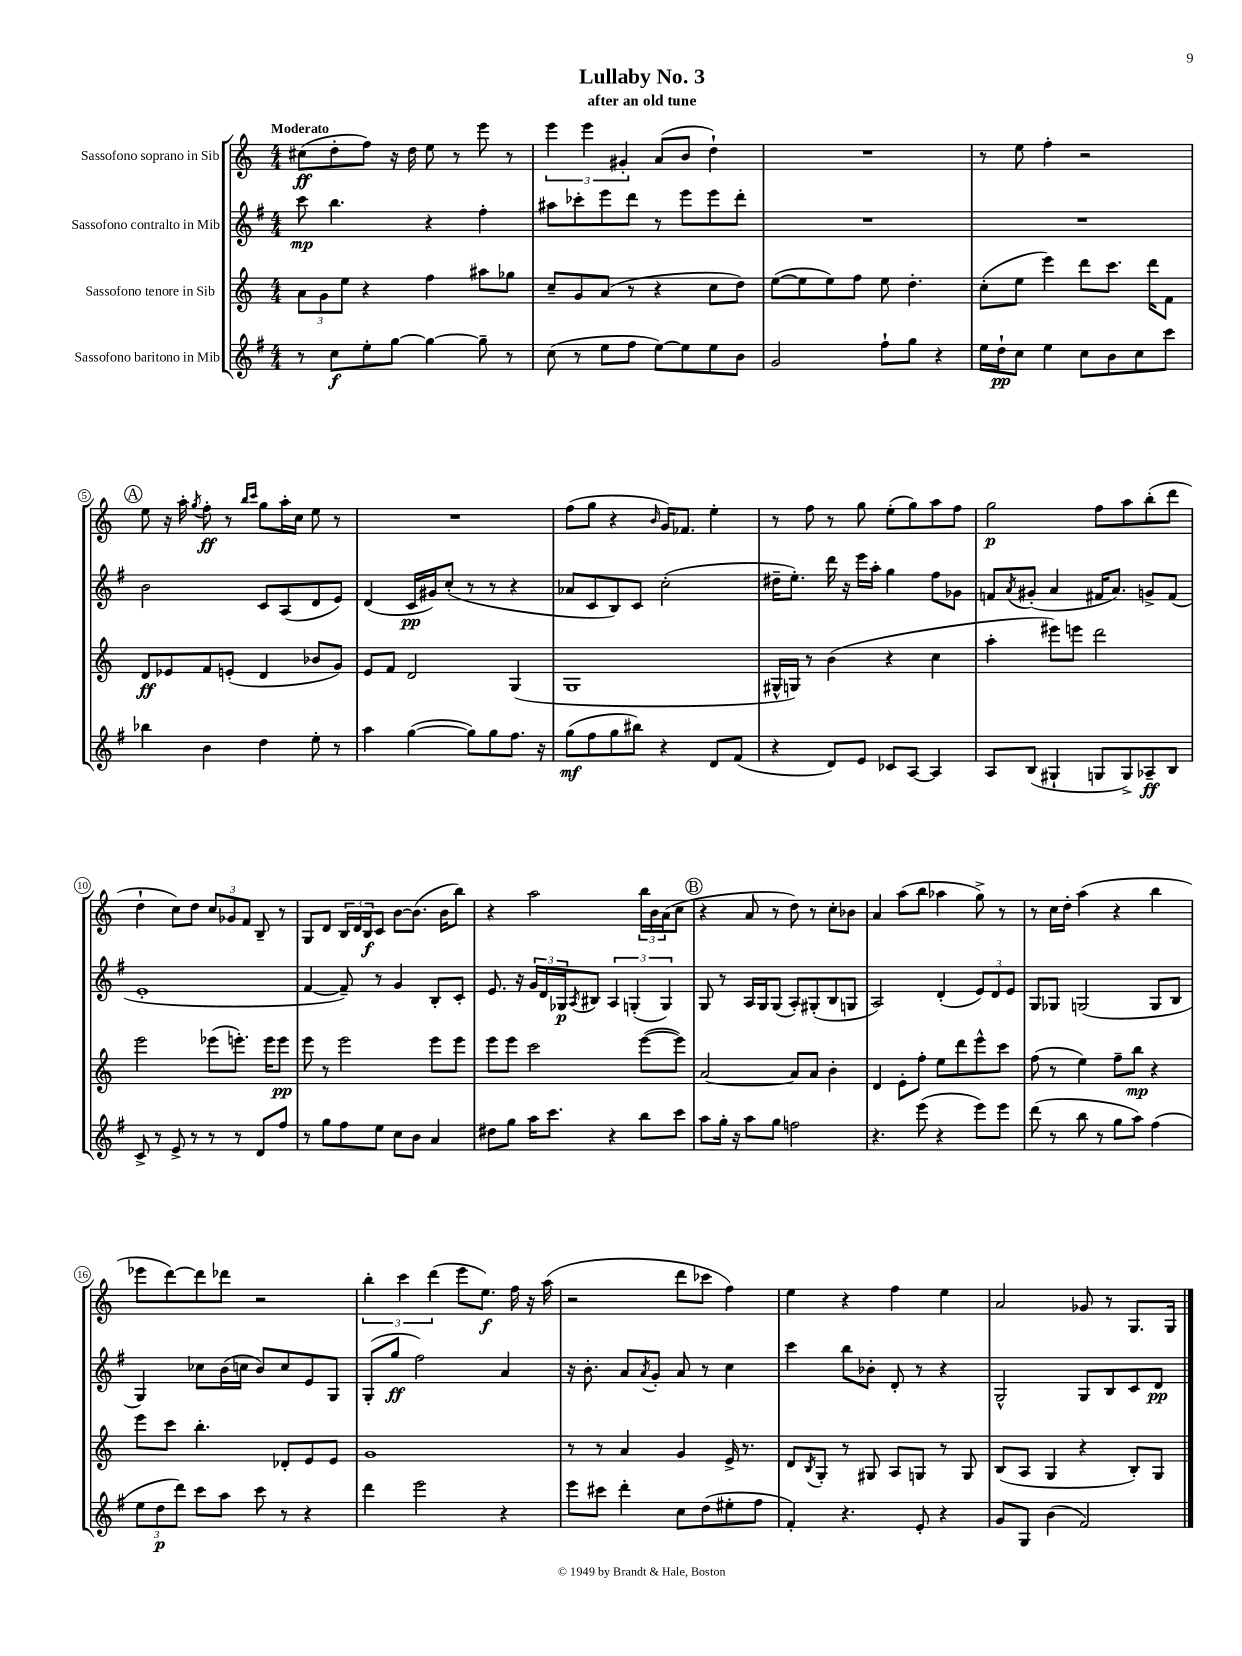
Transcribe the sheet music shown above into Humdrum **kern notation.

**kern	**kern	**kern	**kern
*staff4	*staff3	*staff2	*staff1
*clefG2	*clefG2	*clefG2	*clefG2
*k[f#]	*k[]	*k[f#]	*k[]
*M4/4	*M4/4	*M4/4	*M4/4
8r	12a\L	8ccc\	(8cc#\L
.	12g\	.	.
8cc\L	.	4.bb\	8dd'\
.	12ee\J	.	.
8ee'\	4r	.	8ff\J)
[8gg\J	.	.	16r
.	.	.	16dd\
4gg\_	4ff\	4r	8ee\
.	.	.	8r
8gg~\]	8aa#\L	4ff#'\	8eee\
8r	8gg-\J	.	8r
=	=	=	=
(8cc\	8cc~/L	8aa#\L	6eee\
8r	8g/	8ccc-'\	.
.	.	.	6eee\
8ee\L	(8a/J	8eee\	.
.	.	.	6g#'/
8ff#\J	8r	8ddd\J	.
[8ee\L)	4r	8r	(8a/L
8ee\]	.	8eee\L	8b/J
8ee\	8cc\L	8eee\	4dd`\)
8b\J	8dd\J)	8ddd'\J	.
=	=	=	=
2g/	([8ee\L	1r	1r
.	8ee\]	.	.
.	8ee\)	.	.
.	8ff\J	.	.
8ff#`\L	8ee\	.	.
8gg\J	4.dd'\	.	.
4r	.	.	.
=	=	=	=
16ee\LL	(8cc'\L	1r	8r
16dd`\J	.	.	.
8cc\J	8ee\J	.	8ee\
4ee\	4eee\)	.	4ff'\
8cc\L	8ddd\L	.	2r
8b\	8.ccc\J	.	.
8cc\	.	.	.
.	16ddd\LK	.	.
8ccc\J	8f\J	.	.
=	=	=	=
4bb-\	8d/L	2b\	8ee\
.	8e-/	.	16r
.	.	.	16aa'\
.	.	.	8qgg/
4b\	8f/	.	8ff'\
.	(8e'/J	.	8r
.	.	.	16qqbb/LL
.	.	.	16qqccc/JJ
4dd\	4d/	8c/L	8gg\L
.	.	(8A/	16aa'\L
.	.	.	16cc\JJ
8ee'\	8b-/L	8d/	8ee\
8r	8g/J)	8e/J)	8r
=	=	=	=
4aa\	8e/L	(4d/	1r
.	8f/J	.	.
([4gg\	2d/	16c/LL	.
.	.	16g#/J)	.
.	.	(8cc'/J	.
8gg\]L)	.	8r	.
8gg\	.	8r	.
8.ff#\J	(4G/	4r	.
16r	.	.	.
=	=	=	=
(8gg\L	1G	8a-/L	(8ff\L
8ff#\	.	8c/	8gg\J
8gg\	.	8B/)	4r
8bb#\J)	.	8c/J	.
.	.	.	16qqb/
4r	.	(2cc'\	16g/LK)
.	.	.	8.f-/J
8d/L	.	.	4ee'\
(8f#/J	.	.	.
=	=	=	=
4r	16G#^^/LL	16dd#~\LK	8r
.	16G/JJ)	8.ee'\J)	.
.	8r	.	8ff\
8d/L)	(4b\	16ddd\	8r
.	.	16r	.
8e/J	.	16eee\LL	8gg\
.	.	16aa'\JJ	.
8c-/L	4r	4gg\	(8ee'\L
[8A/J	.	.	8gg\)
4A/]	4cc\	8ff#\L	8aa\
.	.	8g-\J	8ff\J
=	=	=	=
8A/L	4aa'\	8f/L	2gg\
.	.	8qa/	.
(8B/J	.	(8g#'/J	.
4G#`/	8eee#\L)	4a/	.
.	8eee\J	.	.
8G/L	2ddd\	16f#/LK	8ff\L
.	.	8.a/J)	.
8G^/)	.	.	8aa\
8A-~/	.	8g^/L	(8bb'\
8B/J	.	(8f#/J	8ddd\J
=	=	=	=
8c^/	2eee\	1e'	4dd`\
8r	.	.	.
8e^/	.	.	8cc\L)
8r	.	.	8dd\J
8r	(8eee-\L	.	12cc/L
.	.	.	12g-/
8r	8.eee'\J)	.	.
.	.	.	12f/J
8d/L	.	.	8B~/
.	16eee\LK	.	.
8ff#/J	8eee\J	.	8r
=	=	=	=
8r	8eee\	[4f#/	8G/L
8gg\L	8r	.	8d/J
8ff#\	2eee\	8f#~/])	24B/LL
.	.	.	24d/
.	.	.	24B/J
8ee\J	.	8r	8c/J
8cc\L	.	4g/	[8b\L
8b\J	.	.	(8.b\]J
4a/	8eee\L	8B'/L	.
.	.	.	16b\LK
.	8eee\J	8c'/J	8bb\J)
=	=	=	=
8dd#\L	8eee\L	8.e/	4r
8gg\J	8eee\J	.	.
.	.	16r	.
16aa\LK	2ccc\	24g/LL	2aa\
.	.	24d/	.
8.ccc\J	.	.	.
.	.	24G-/J	.
.	.	8qA/	.
.	.	8B#/J	.
4r	.	6A/	.
.	.	(6G'/	.
8bb\L	([8eee\L	.	24bb\LL
.	.	.	24b\
.	.	6G/)	(24a\J
8ccc\J	8eee\]J)	.	8cc\J
=	=	=	=
8aa\L	[2a/	8G/	4r
16gg'\Jk	.	8r	.
16r	.	.	.
8aa\L	.	16A/LL	8a/
.	.	16G/J	.
8gg\J	.	(8G/J	8r
2ff\	8a/]L	8A'/L)	8dd\)
.	8a/J	(8G#'/	8r
.	4b'\	8B/	8cc'\L
.	.	8G/J	8b-\J
=	=	=	=
4.r	4d/	2A/)	4a/
.	8e'\L	.	(8aa\L
(8eee\	8ff'\J	.	8bb\J
4r	8ee\L	(4d'/	4aa-\
.	8ddd\	.	.
8eee\L)	8eee^^\	12e/L)	8gg^\)
.	.	12d/	.
8eee\J	8ccc\J	.	8r
.	.	12e/J	.
=	=	=	=
(8ddd\	(8ff\	8G/L	8r
8r	8r	8G-/J	16cc\LL
.	.	.	16dd'\JJ
8bb\	4ee\)	(2G/	(4aa\
8r	.	.	.
8gg\L	8ff~\L	.	4r
8aa\J)	8bb\J	.	.
(4ff#\	4r	8G/L	4bb\
.	.	8B/J	.
=	=	=	=
12ee\L	8eee\L	4G/)	8eee-\L
12dd\	.	.	.
.	8ccc\J	.	[8ddd\)
12ddd\J)	.	.	.
8ccc\L	4.bb'\	8cc-\L	8ddd\]
8aa\J	.	(16b\L	8ddd-\J
.	.	16cc\JJ	.
8ccc\	.	8b/L)	2r
8r	8d-'/L	8cc/	.
4r	8e/	8e/	.
.	8e/J	8G/J	.
=	=	=	=
4ddd\	1g	(8G'/L	6bb'\
.	.	8gg/J	.
.	.	.	6ccc\
2eee\	.	2ff#\)	.
.	.	.	(6ddd\
.	.	.	8eee\L
.	.	.	8.ee\J)
4r	.	4a/	.
.	.	.	16ff\
.	.	.	16r
.	.	.	(16aa\
=	=	=	=
8eee\L	8r	16r	2r
.	.	8.b'\	.
8ccc#\J	8r	.	.
4ddd'\	4a/	8a/L	.
.	.	8qa/	.
.	.	8g'/J	.
8cc\L	4g/	8a/	8ddd\L
(8dd\	.	8r	8ccc-\J
8ee#'\	16e^/	4cc\	4ff\)
.	8.r	.	.
8ff#\J	.	.	.
=	=	=	=
4f#'/)	8d/L	4ccc\	4ee\
.	8qB/	.	.
.	8G'/J	.	.
4.r	8r	8bb\L	4r
.	8G#/	8b-'\J	.
.	8A/L	8d'/	4ff\
8e'/	8G/J	8r	.
4r	8r	4r	4ee\
.	8G/	.	.
=	=	=	=
8g/L	(8B/L	2G^^/	2a/
8G/J	8A/J	.	.
(4b\	4G/	.	.
2f#/)	4r	8G/L	8g-/
.	.	8B/	8r
.	8B'/L)	8c/	8.G/L
.	8G/J	8d/J	.
.	.	.	16G/Jk
==	==	==	==
*-	*-	*-	*-
